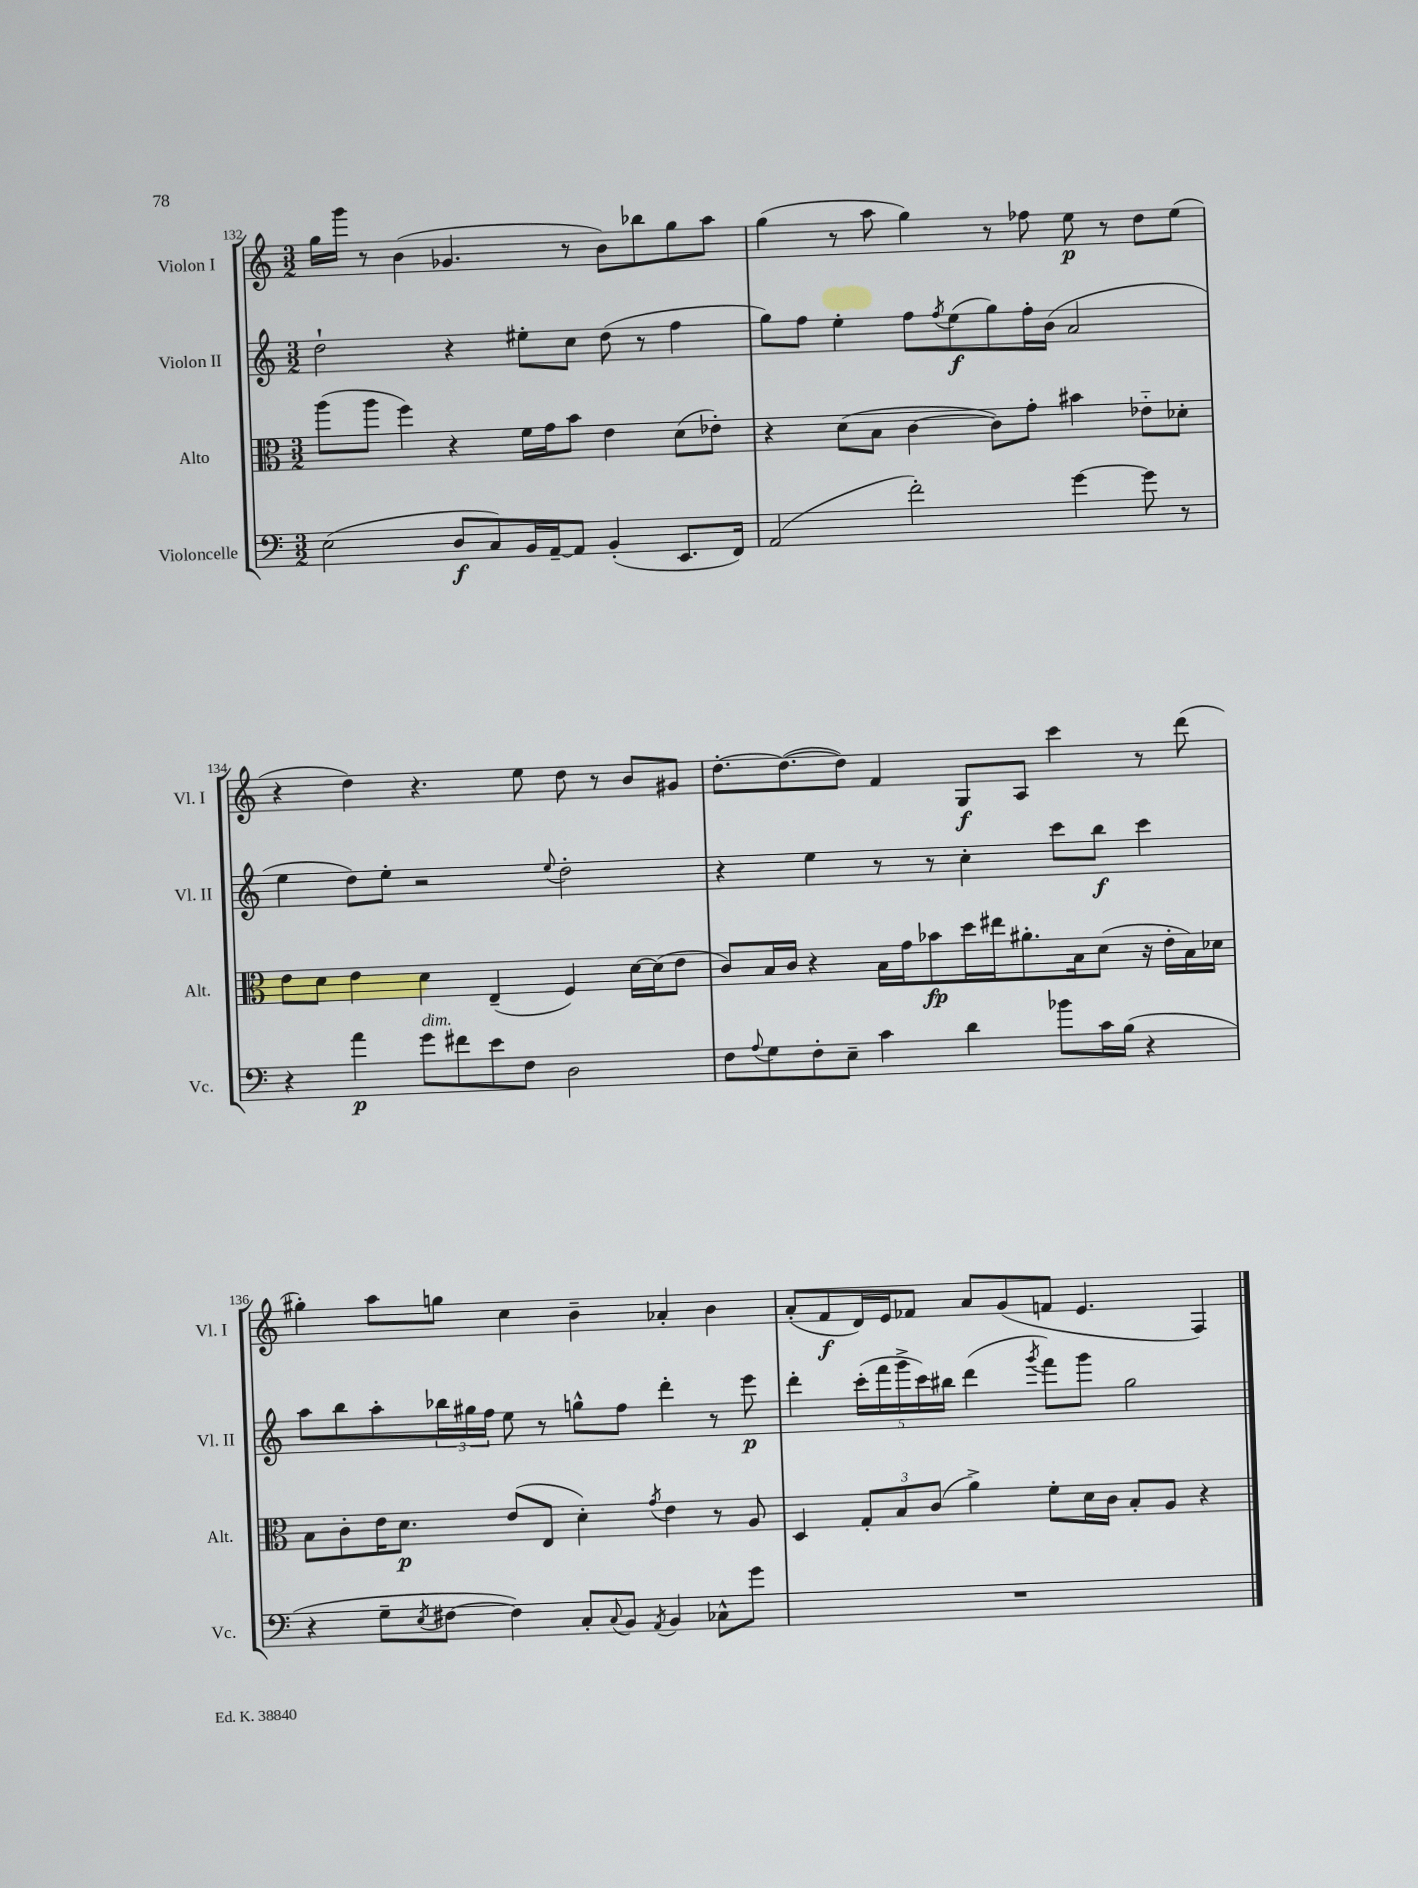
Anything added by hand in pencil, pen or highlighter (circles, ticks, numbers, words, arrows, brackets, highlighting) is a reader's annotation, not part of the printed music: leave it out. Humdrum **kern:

**kern	**kern	**kern	**kern
*staff4	*staff3	*staff2	*staff1
*clefF4	*clefC3	*clefG2	*clefG2
*k[]	*k[]	*k[]	*k[]
*M3/2	*M3/2	*M3/2	*M3/2
(2E\	(8aa\L	2dd`\	16gg\LL
.	.	.	16ggg\JJ
.	8aa\J	.	8r
.	4ff\)	.	(4b\
8D/L	4r	4r	4.g-/
8C/)	.	.	.
16BB/L	16f\LL	8ee#'\L	.
[16AA~/J	16g\J	.	.
8AA/]J	8b\J	8cc\J	8r
(4BB'/	4e\	(8dd\	8b\L)
.	.	8r	8bb-\
8.EE/L	(8d\L	4ff\	8gg\
.	8e-'\J)	.	8aa\J
16FF/Jk)	.	.	.
=	=	=	=
(2AA/	4r	8gg\L)	(4gg\
.	.	8ff\J	.
.	(8d\L	4ee'\	8r
.	8B\J	.	8aa\
2f'\)	[4c\	8ff\L	4gg\)
.	.	8qff/	.
.	.	(8ee\	.
.	8c\]L)	8gg\)	8r
.	8g'\J	16ff'\L	8ff-\
.	.	(16b\JJ	.
[4g\	4b#\	2a/	8ee\
.	.	.	8r
8g\]	8e-'~\L	.	8dd\L
8r	8d-'\J	.	(8ee\J
=	=	=	=
4r	8e\L	4ee\	4r
.	8d\J	.	.
4a\	4e\	8dd\L)	4dd\)
.	.	8ee'\J	.
8g\L	4d\	2r	4.r
8f#\	.	.	.
8e\	(4E~/	.	.
8F\J	.	.	8ee\
.	.	8qqee/	.
2D\	4F/)	2dd'\	8dd\
.	.	.	8r
.	[16d\LL	.	8b/L
.	(16d\]J	.	.
.	8e\J	.	8g#/J
=	=	=	=
8F\L	8c/L)	4r	[8.dd'\L
8qqA/	.	.	.
8G\	16B/L	.	.
.	16c/JJ	.	(8.dd\_
8F'\	4r	4ee\	.
8E~\J	.	.	8dd\]J)
4c\	16B\LL	8r	4f/
.	16g\J	.	.
.	8b-\	8r	.
4d\	16dd\L	4cc'\	8G/L
.	16ee#\J	.	.
.	8.a#'\	.	8A/J
8b-\L	.	8ccc\L	4ccc\
.	16B\k	.	.
16c\L	(8d\J	8bb\J	.
(16B\JJ	.	.	.
4r	16r	4ccc\	8r
.	16e'\LL	.	.
.	16B\)	.	(8ddd\
.	16d-\JJ	.	.
=	=	=	=
4r	8B\L	8aa\L	4gg#'\)
.	8c'\	8bb\	.
8G~\L	16e\K	8aa'\	8aa\L
.	8.d\J	.	.
8qE/	.	.	.
[8F#\J	.	24bb-\L	8gg\J
.	.	24gg#\	.
.	.	24ff\JJ	.
4F#\])	(8e/L	8ee\	4cc\
.	8E/J	8r	.
8C'/L	4d'\)	8gg^^\L	4b~\
8qqC/	.	.	.
8BB/J	.	8ff\J	.
8qAA/	8qg/	.	.
4BB/	4e\	4ddd'\	4a-'/
8C-^^\L	8r	8r	4b\
8g\J	8A/	8eee\	.
=	=	=	=
1.r	4D/	4ddd'\	(8a'/L
.	.	.	8f/
.	12G'/L	(20ccc'\LL	16d/L)
.	.	20fff\	.
.	.	.	16e/J
.	12B/	.	.
.	.	20ggg^\	.
.	.	.	8f-/J
.	.	20ccc\)	.
.	(12c/J	.	.
.	.	20bb#\JJ	.
.	4a^\)	(4ddd\	8a/L
.	.	.	(8g/
.	.	8qggg/	.
.	8f'\L	8fff\L)	8f/J
.	16d\L	8ggg\J	4.e/
.	16c\JJ	.	.
.	8B'/L	2gg\	.
.	8A/J	.	.
.	4r	.	4F/)
==	==	==	==
*-	*-	*-	*-
